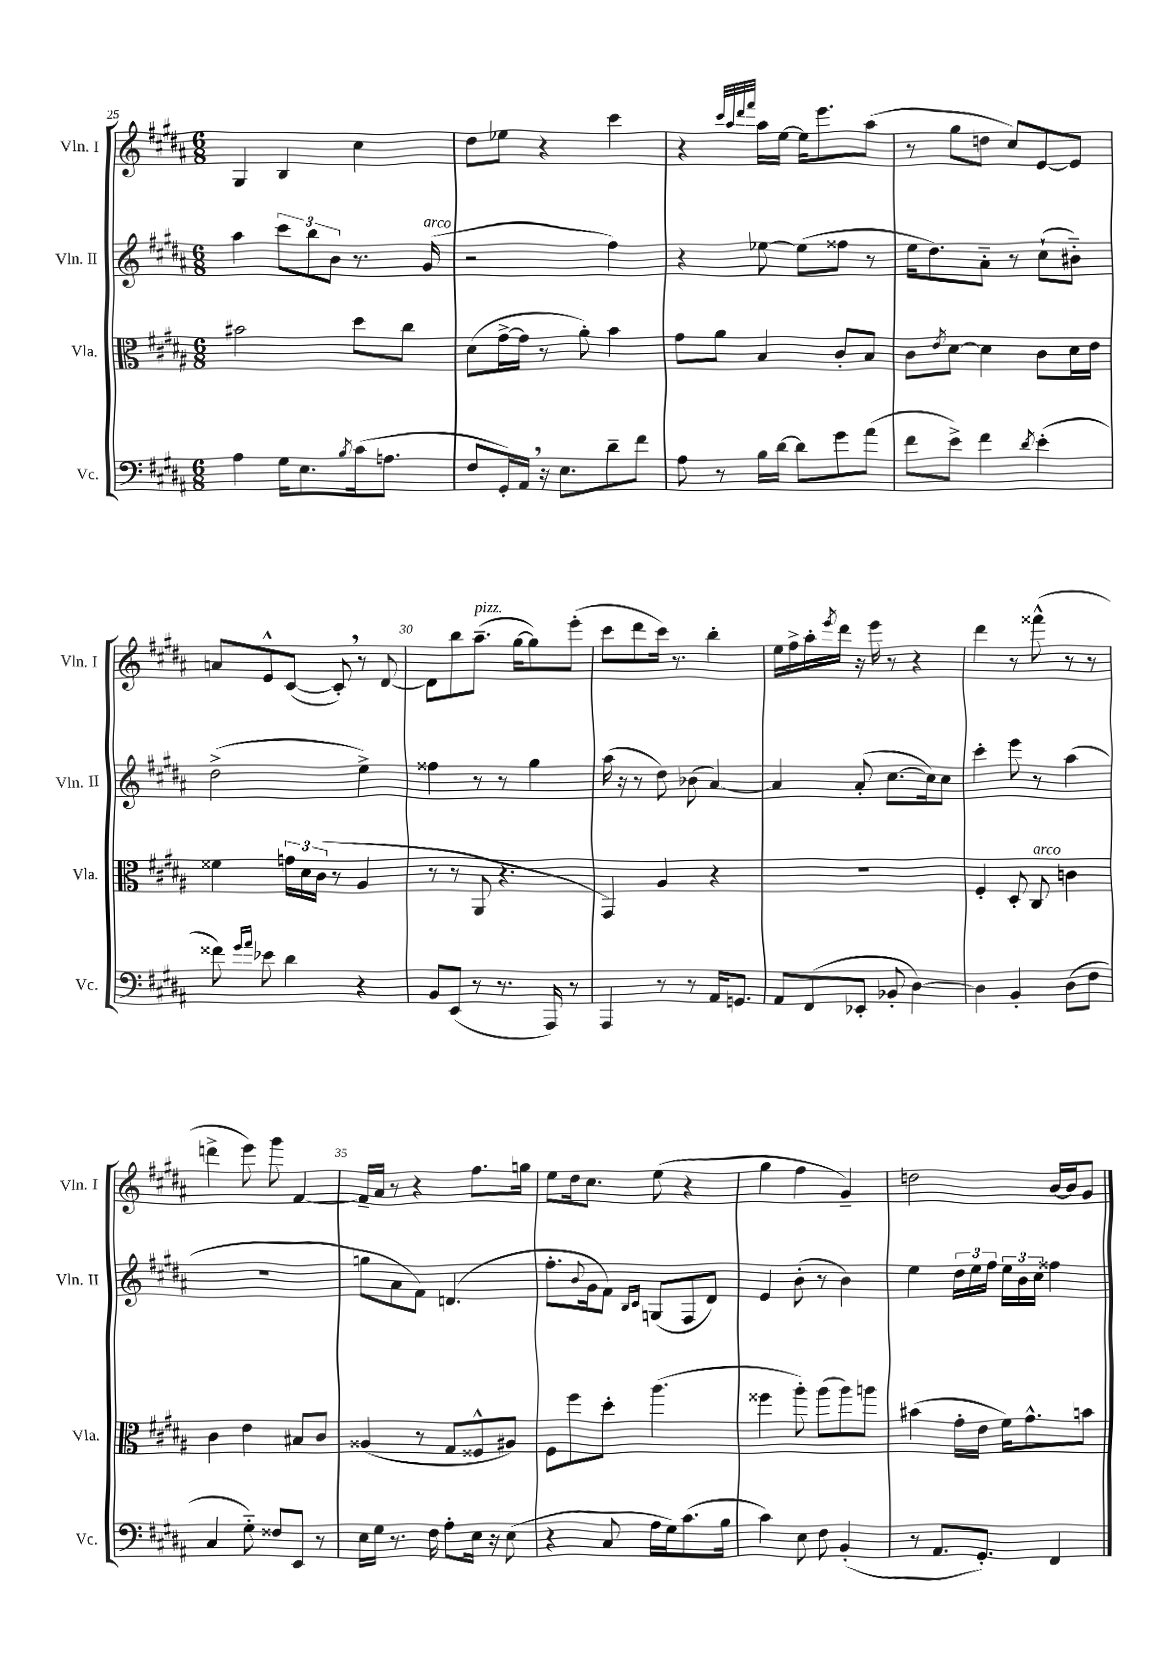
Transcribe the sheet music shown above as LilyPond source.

<<
\new StaffGroup <<
\new Staff = "s0" \with { instrumentName = "Vln. I" shortInstrumentName = "Vln. I" } {
    \clef treble \key b \major \numericTimeSignature \time 6/8
    gis4 b4 cis''4 |
    dis''8 ees''8 r4 cis'''4 |
    r4 \grace { cis'''32 ais''32 dis'''32 fis'''32 } ais''16 e''16~ e''16 e'''8. ais''8( |
    r8 gis''8 d''8 cis''8) e'8~ e'8 |
    a'8 e'8-^ cis'8~( cis'8-.) \breathe r8 dis'8~ |
    dis'8 b''8 ais''8.--^\markup { \italic "pizz." }( gis''16~ gis''8) e'''8-.( |
    cis'''8 dis'''8 cis'''16) r8. b''4-. |
    e''16 fis''16-> ais''16-. \acciaccatura { e'''8 } dis'''16 r16 e'''16 r8 r4 |
    dis'''4 r8 fisis'''8-^( r8 r8 |
    d'''4-> e'''8) gis'''8 fis'4~ |
    fis'16-- ais'16 r8 r4 fis''8. g''16 |
    e''8 dis''16 cis''8. e''8( r4 |
    gis''4 fis''4 gis'4--) |
    d''2 b'16~ b'16 gis'8 \bar "|." |
}
\new Staff = "s1" \with { instrumentName = "Vln. II" shortInstrumentName = "Vln. II" } {
    \clef treble \key b \major \numericTimeSignature \time 6/8
    ais''4 \tuplet 3/2 { cis'''8 b''8 b'8 } r8. gis'16^\markup { \italic "arco" }( |
    r2 fis''4) |
    r4 ees''8~ ees''8( fisis''8 r8 |
    e''16 dis''8.) ais'8-_ r8 cis''8-!( bis'8-_) |
    dis''2->( e''4->) |
    fisis''4 r8 r8 gis''4 |
    ais''16( r16 r8 dis''8) bes'8( ais'4~) |
    ais'4 ais'8-.( cis''8.~ cis''16) cis''8 |
    cis'''4-. e'''8 r8 ais''4( |
    r2. |
    g''8 ais'8 fis'8) d'4.( |
    fis''8.-. \appoggiatura { b'8 } gis'16 fis'8) \grace { b16 cis'16 } g8( fis8 dis'8) |
    e'4 b'8-.( r8 b'4) |
    e''4 \tuplet 3/2 { dis''16 e''16 fis''16 } \tuplet 3/2 { e''16 b'16 cis''16 } fisis''4 \bar "|." |
}
\new Staff = "s2" \with { instrumentName = "Vla." shortInstrumentName = "Vla." } {
    \clef alto \key b \major \numericTimeSignature \time 6/8
    bis'2 dis''8 cis''8 |
    dis'8( gis'16~-> gis'16 r8 ais'8-.) b'4 |
    gis'8 ais'8 b4 cis'8-. b8 |
    cis'8 \acciaccatura { e'8 } dis'8~ dis'4 cis'8 dis'16 e'16 |
    fisis'4 \tuplet 3/2 { g'16 dis'16 cis'16( } r8 ais4 |
    r8 r8 ais,8 r4. |
    gis,4) ais4 r4 |
    R2. |
    fis4-. dis8-. cis8^\markup { \italic "arco" } c'4 |
    cis'4 e'4 bis8 cis'8 |
    aisis4( r8 gis8 fisis8-^ ais8) |
    fis8 fis''8 dis''8-. ais''4.( |
    fisis''4 ais''8-.) ais''8( ais''8) a''8 |
    bis'4( gis'16-. e'16 fis'16) gis'8.-^ b'8 \bar "|." |
}
\new Staff = "s3" \with { instrumentName = "Vc." shortInstrumentName = "Vc." } {
    \clef bass \key b \major \numericTimeSignature \time 6/8
    ais4 gis16 e8. \acciaccatura { b8 } cis'16( a8. |
    fis8 gis,16-.) ais,16 \breathe r16 e8. dis'8-- fis'8 |
    ais8 r8 b16 dis'16~ dis'8 gis'8 ais'8( |
    fis'8 e'8->) fis'4 \acciaccatura { dis'8 } e'4-.( |
    fisis'8) \grace { gis'16 ais'16 } ees'8 dis'4 r4 |
    b,8 e,8( r8 r8. ais,,16) r8 |
    ais,,4 r8 r8 ais,16 g,8. |
    ais,8 fis,8( ees,8-. bes,8-. dis4~) |
    dis4 b,4-. dis8( fis8 |
    cis4 gis8-_) fisis8 e,8 r8 |
    e16 gis16 r8. fis16 ais8-. e16 r16 e8( |
    r4 cis8 ais16 gis16) cis'8.( b16 |
    cis'4) e8 fis8 b,4-.( |
    r8 ais,8. gis,8.-.) fis,4 \bar "|." |
}
>>
>>
\layout { \context { \Score currentBarNumber = #25 \override BarNumber.break-visibility = ##(#f #t #t) barNumberVisibility = #(every-nth-bar-number-visible 5) } }
